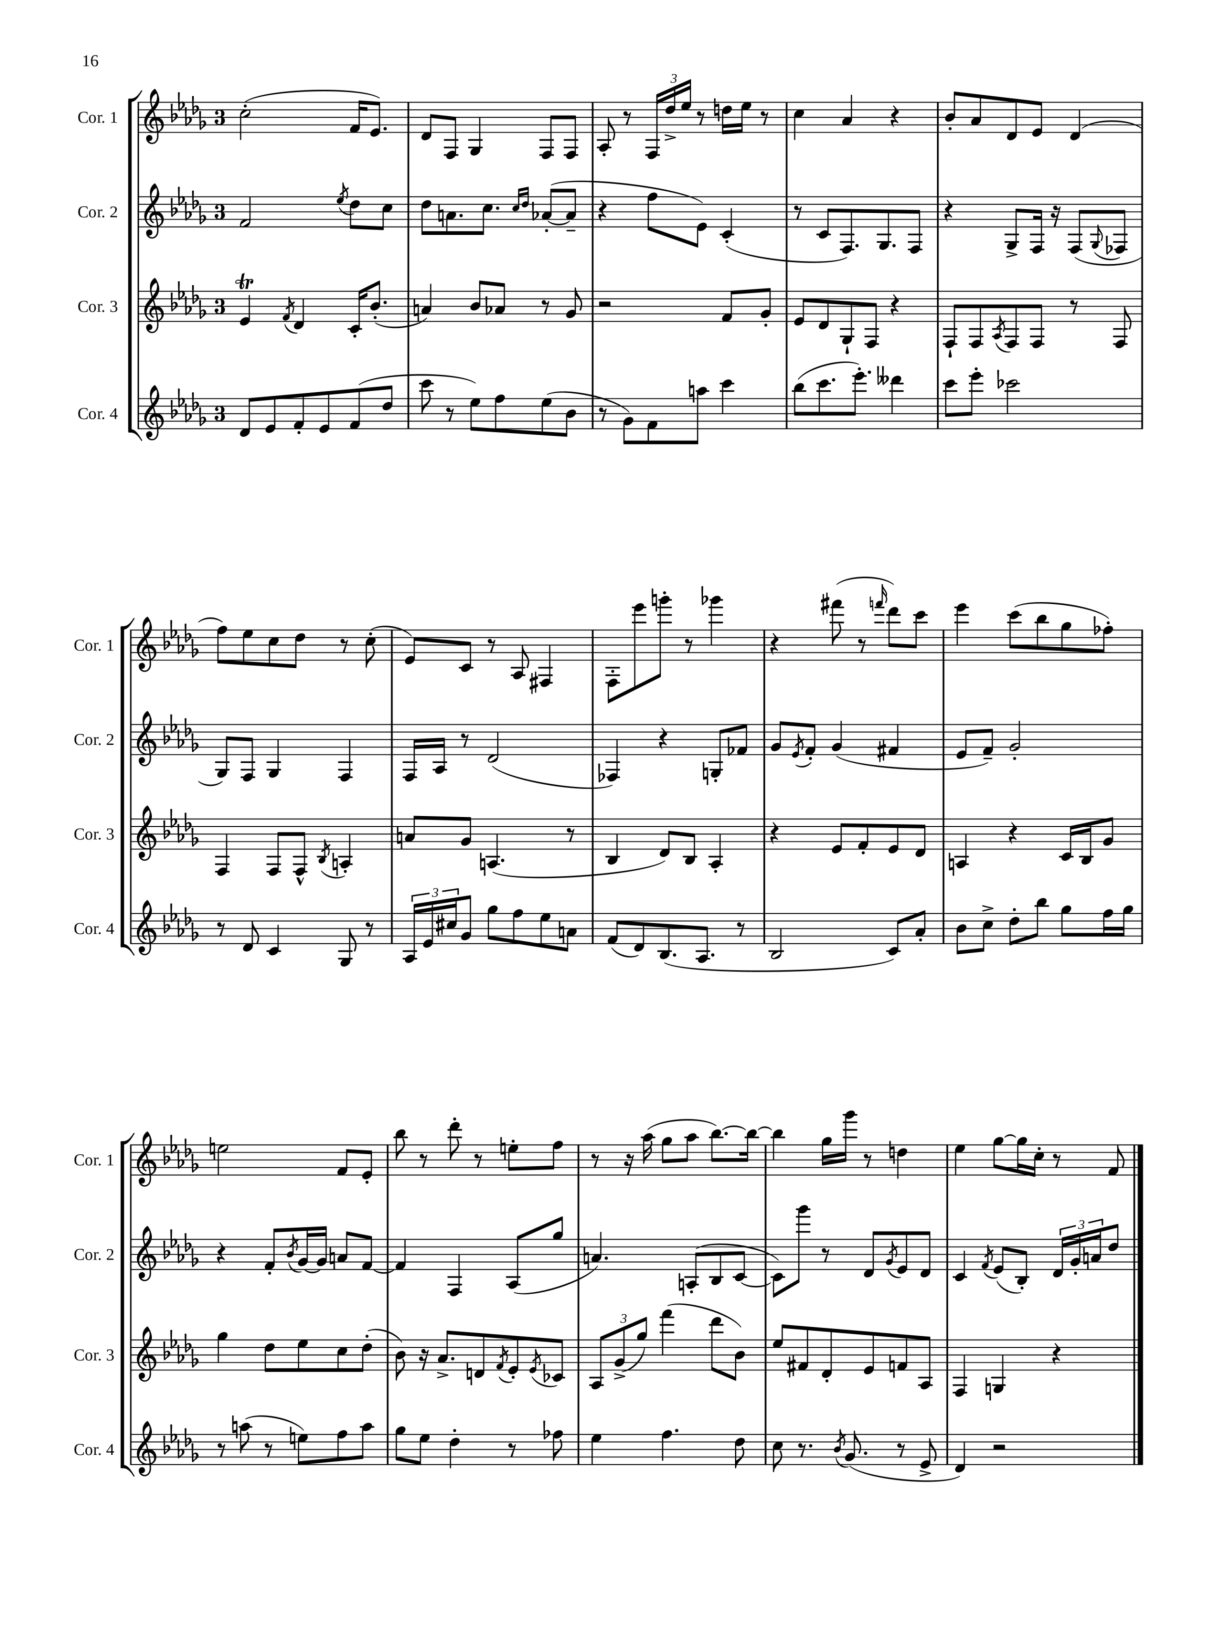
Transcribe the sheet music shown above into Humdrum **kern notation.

**kern	**kern	**kern	**kern
*staff4	*staff3	*staff2	*staff1
*clefG2	*clefG2	*clefG2	*clefG2
*k[b-e-a-d-g-]	*k[b-e-a-d-g-]	*k[b-e-a-d-g-]	*k[b-e-a-d-g-]
*M3/4	*M3/4	*M3/4	*M3/4
8d-	4e-	2f	(2cc'
8e-	.	.	.
.	8qf	.	.
8f'	4d-	.	.
8e-	.	.	.
.	.	8qee-	.
(8f	16c'	8dd-	16f
.	(8.b-'	.	8.e-)
8dd-	.	8cc	.
=	=	=	=
8ccc	4a)	8dd-	8d-
8r	.	8.a	8F
8ee-)	8b-	.	4G-
.	.	8.cc	.
8ff	8a-	.	.
.	.	16qqcc	.
.	.	16qqdd-	.
(8ee-	8r	([8a-'	8F
8b-	8g-	8a-~]	8F
=	=	=	=
8r	2r	4r	8A-'
8g-)	.	.	8r
8f	.	8ff	24F
.	.	.	24dd-^
.	.	.	24ee-
8aa	.	8e-)	8r
4ccc	8f	(4c'	16dd
.	.	.	16ee-
.	8g-'	.	8r
=	=	=	=
(8bb-	8e-	8r	4cc
8.ccc	8d-	8c	.
.	8G-`	8.F)	4a-
8.eee-')	.	.	.
.	8F	.	.
.	.	8.G-	.
4ddd--	4r	.	4r
.	.	8F	.
=	=	=	=
8ccc	8F`	4r	8b-'
8eee-'	8F	.	8a-
.	8qA-	.	.
2ccc-	8F	8G-^	8d-
.	8F	16F	8e-
.	.	16r	.
.	8r	(8F	(4d-
.	.	8qqG-	.
.	8F	8F-	.
=	=	=	=
8r	4F	8G-)	8ff)
8d-	.	8F	8ee-
4c	8F	4G-	8cc
.	8F^^	.	8dd-
.	8qB-	.	.
8G-	4A'	4F	8r
8r	.	.	(8cc'
=	=	=	=
24A-	8a	16F	8e-)
24e-	.	.	.
.	.	16A-	.
24cc#	.	.	.
8g-	8g-	8r	8c
8gg-	(4.A	(2d-	8r
8ff	.	.	8A-
8ee-	.	.	4F#
8a	8r	.	.
=	=	=	=
(8f	4B-	4F-)	8F'
8d-)	.	.	8eee-
(8.B-	8d-)	4r	8ggg'
.	8B-	.	8r
8.A-	.	.	.
.	4A-'	8G'	4ggg-
8r	.	8f-	.
=	=	=	=
2B-	4r	8g-	4r
.	.	8qe-	.
.	.	8f'	.
.	8e-	(4g-	(8fff#
.	8f'	.	8r
.	.	.	16qqfff
8c)	8e-	4f#	8ddd-)
8a-'	8d-	.	8ccc
=	=	=	=
8b-	4A	8e-	4eee-
8cc^	.	8f~)	.
8dd-'	4r	2g-'	(8ccc
8bb-	.	.	8bb-
8gg-	16c	.	8gg-
.	16B-	.	.
16ff	8g-	.	8ff-')
16gg-	.	.	.
=	=	=	=
8r	4gg-	4r	2ee
(8aa	.	.	.
8r	8dd-	8f'	.
.	.	8qb-	.
8ee)	8ee-	[16g-	.
.	.	16g-]	.
8ff	8cc	8a	8f
8aa	(8dd-'	[8f	8e-'
=	=	=	=
8gg-	8b-)	4f]	8bb-
8ee-	16r	.	8r
.	8.a-^	.	.
4dd-'	.	4F	8ddd-'
.	8d	.	8r
.	8qf	.	.
8r	8e-'	(8A-	8ee'
.	8qe-	.	.
8ff-	8c-	8gg-	8ff
=	=	=	=
4ee-	12A-	4.a)	8r
.	(12g-^	.	.
.	.	.	16r
.	12gg-)	.	.
.	.	.	(16aa-
4.ff	(4fff	.	8gg-
.	.	(8A'	8aa-
.	8ddd-	8B-	[8.bb-)
8dd-	8b-)	[8c	.
.	.	.	16bb-_
=	=	=	=
8cc	8ee-	8c])	4bb-]
8.r	8f#	8ggg-	.
.	8d-'	8r	16gg-
8qb-	.	.	.
(8.g-	.	.	16ggg-
.	8e-	8d-	8r
.	.	8qg-	.
8r	8f	8e-	4dd
8e-^	8A-	8d-	.
=	=	=	=
4d-)	4F	4c	4ee-
.	.	8qf	.
2r	4G	(8e-	[8gg-
.	.	8B-')	16gg-]
.	.	.	16cc'
.	4r	24d-	8r
.	.	24g-'	.
.	.	24a	.
.	.	8dd-	8f
==	==	==	==
*-	*-	*-	*-
